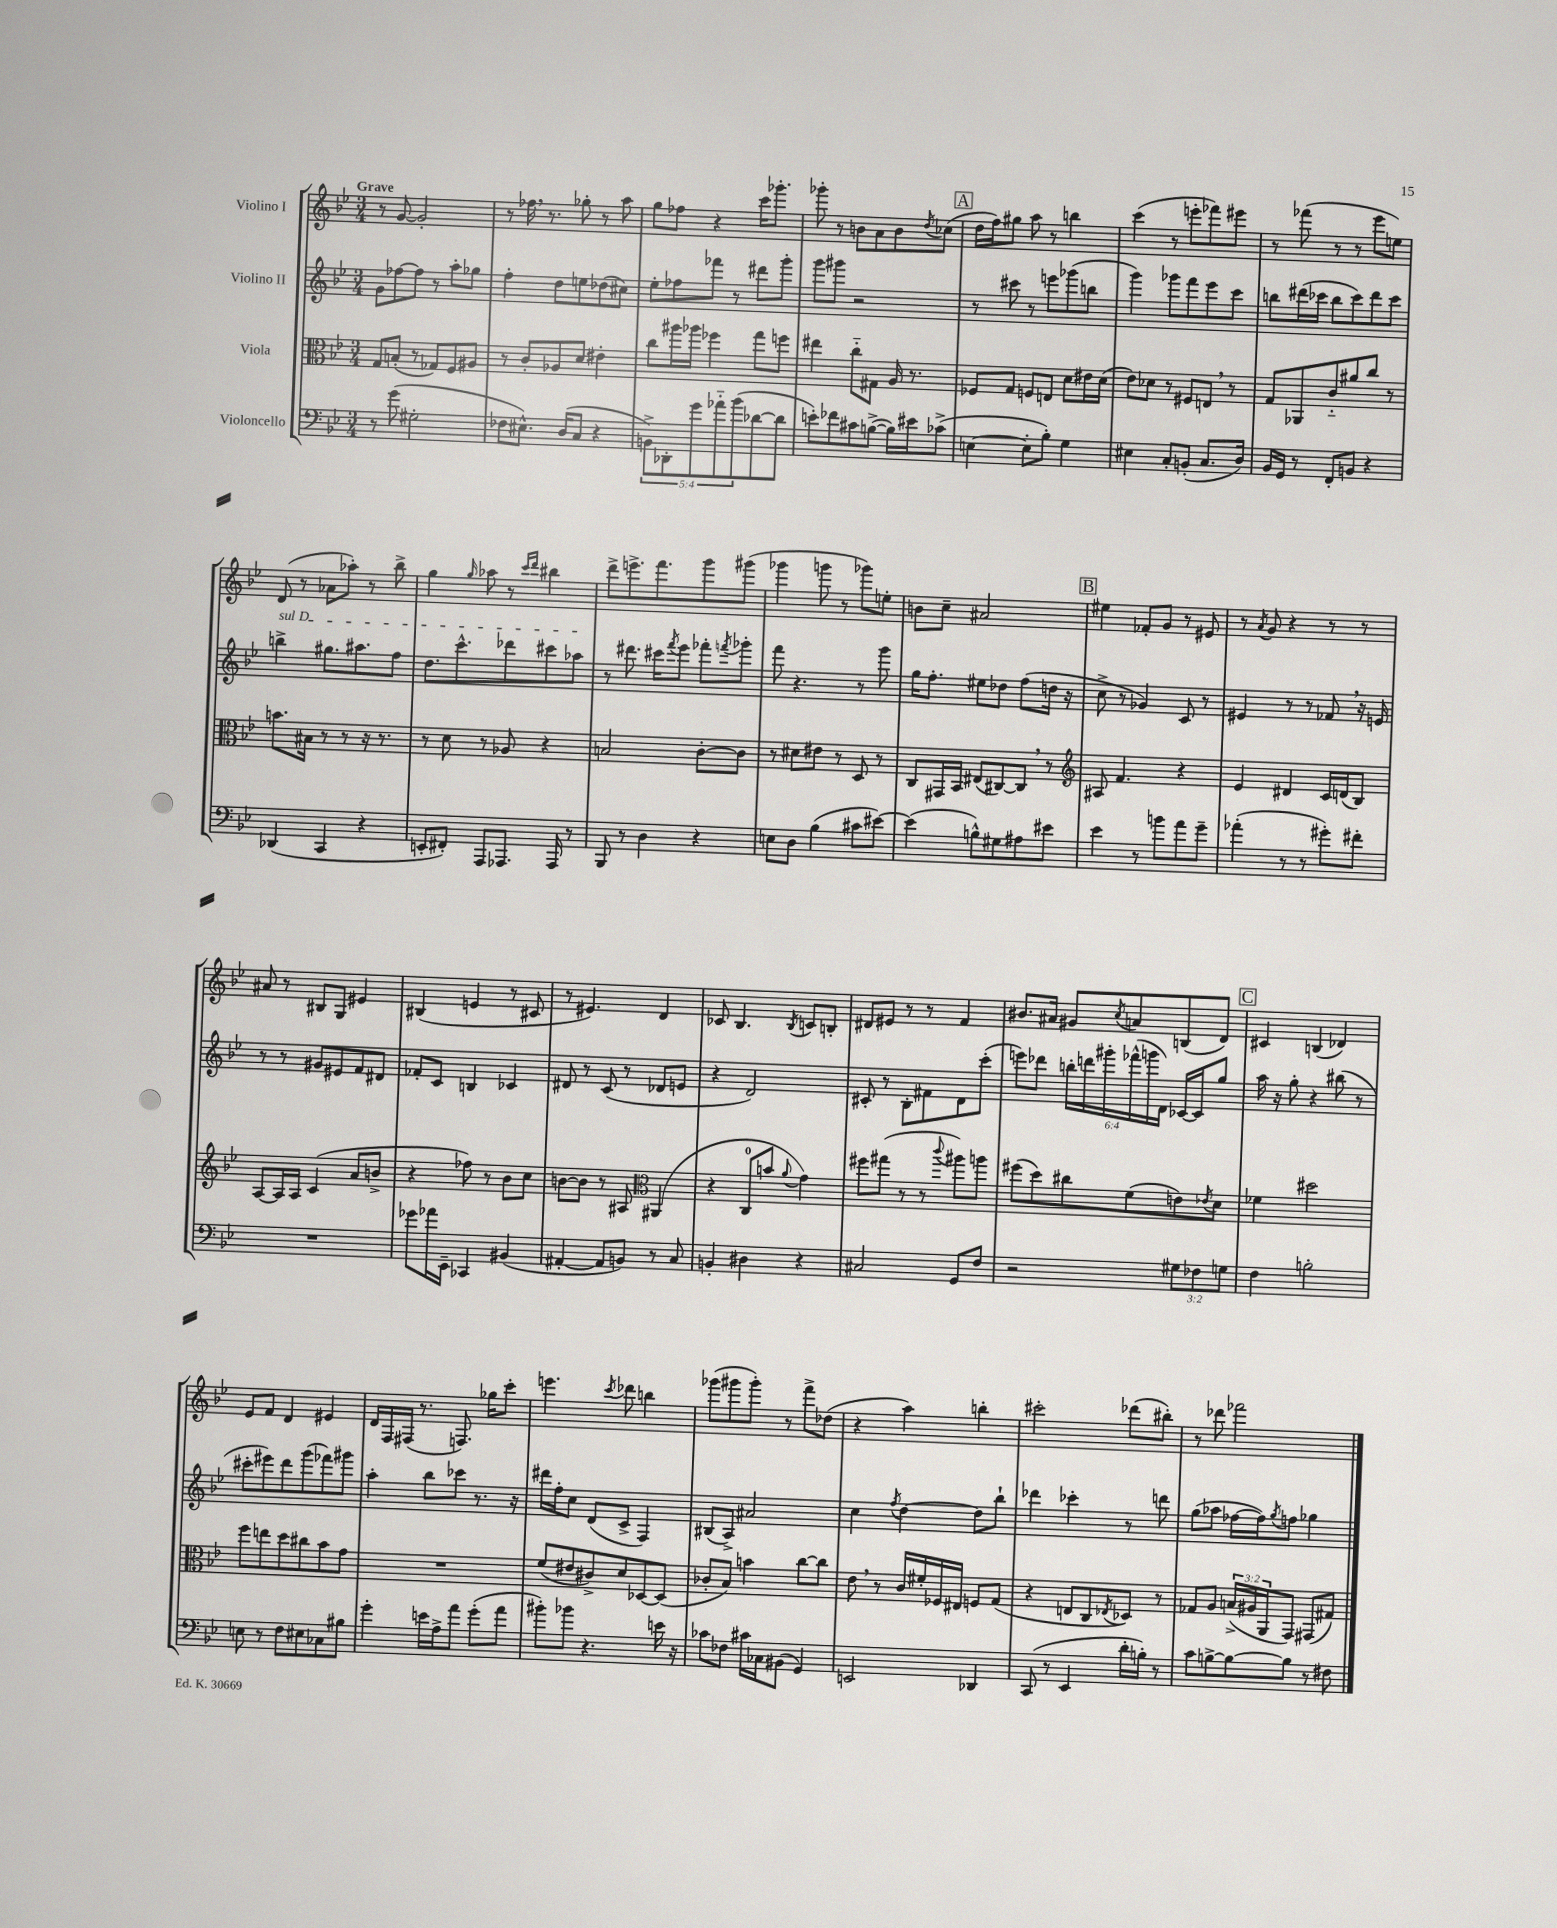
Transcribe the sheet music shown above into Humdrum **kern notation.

**kern	**kern	**kern	**kern
*part4	*part3	*part2	*part1
*staff4	*staff3	*staff2	*staff1
*I"Violoncello	*I"Viola	*I"Violino II	*I"Violino I
*clefF4	*clefC3	*clefG2	*clefG2
*k[b-e-]	*k[b-e-]	*k[b-e-]	*k[b-e-]
*M3/4	*M3/4	*M3/4	*M3/4
=1	=1	=1	=1
!	!	!	!LO:TX:a:B:t=Grave
8r	8G/L	8g\L	8r
(8g\	(8Bn'/J	[8ff-X\	[8g/
2G#X'\	8r	8ff-\J]	2g'/]
.	8G-X/L)	8r	.
.	8F/	8aa'\L	.
.	8A#X/J	8gg-X\J	.
=2	=2	=2	=2
8F-X\L	8r	4ff'\	8r
8.E#X^^\J)	8c'/L	.	16ff-X,\
.	.	.	8.r
.	8A-X/	8dd\L	.
(16D/KL	.	.	.
8C/J	8d/J	8een\	8gg-X'\
4r	4e#X'\	(8dd-X\	8r
.	.	8cc#X\J)	8aa\
=3	=3	=3	=3
10BBn^\L)	8cc\L	8ee-'\L	8gg\L
10DD-X'\	.	.	.
.	16aa#X\L	8ff-X\	8ff-X\J
.	16aa-X\JJ	.	.
10g\	.	.	.
.	4ff-X\	8fff-X\J	4r
10a-X\	.	.	.
.	.	8r	.
(10b-\	.	.	.
[8d-X\	8gg\L	8ddd#X\L	16ccc\KL
.	.	.	8.ggg-X'\J
8d-\J]	8ffn\J	8ggg'\J	.
=4	=4	=4	=4
8en'\L)	4ee#X\	8ggg\L	8ggg-X'\
8f-X\	.	8ggg#X\J	8r
8c#X\	8cc\L	2r	8bn\L
([8Bn^\J	8G#X\J	.	8a\
16B\LL])	16A/	.	8b\
16e#X\J	8.r	.	.
.	.	.	8qdd/
(8c-X^\J	.	.	(8cc-X\J
!!LO:REH:place=s1:t=A
=5	=5	=5	=5
[4En\	8F-X/L	8r	16dd\LL
.	.	.	16ff\J)
.	8G/J	8ccc#X\	8gg#X\J
8E'\L]	8Fn/L	8r	8aa\
8B-'\J)	8En/J	8eeen\L	8r
4G\	8d\L	(8ggg-X\	4bbn\
.	16e#X\L	8bbn\J	.
.	(16d\JJ	.	.
=6	=6	=6	=6
4E#X\	8e-\L)	4ggg\)	(4ccc\
.	8d-X\J	.	.
8C'/L	8r	8ggg-X\L	8r
(8BBn'/J	8F#X/L	8fff\	8eeen'\L
8.C/L	8En,/J	8eee-\	8fff-X\)
.	8r	8ccc\J	8eee#X\J
16D/Jk)	.	.	.
=7	=7	=7	=7
16BB-/LL	8G/L	8bbn\L	8r
16GG/JJ	.	.	.
8r	8AA-X/	(16ddd#X\L	(8fff-X\
.	.	16ccc-X\JJ	.
8FF'/L	8c/	8bb\L	8r
8BBn/J	8a#X/	8ccc-\)	8r
4r	8cc/J	8ddd#\	8eee-\L
.	8r	8ccc-\J	8een\J)
!!LO:LB:g=z
=8	=8	=8	=8
!	!	!LO:TX:a:i:t=sul D	!
(4DD-X/	8.bn\L	4bbn^\	(8d/
.	.	.	8r
.	16B#X\Jk	.	.
4CC/	8r	8.gg#X\L	8a-X\L
.	8r	.	8aa-X'\J)
.	.	8.aa#X\	.
4r	16r	.	8r
.	8.r	.	.
.	.	8ff\J	8bb-^\
=9	=9	=9	=9
8EEn'/L	8r	8.dd\L	4gg\
8FF#X'/J)	8d\	.	.
.	.	8.ccc^^\	.
.	.	.	16qqgg/
8AAA/L	8r	.	8aa-X\
8.AAA-X/J	8A-X/	8ddd-X\	8r
.	.	.	16qqccc/LL
.	.	.	16qqddd/JJ
.	4r	8ccc#X\	4bb#X\
16AAA-/	.	.	.
8r	.	8aa-X\J	.
=10	=10	=10	=10
8BBB-/	2Bn/	8r	8ddd^\L
8r	.	8.ddd#X\	8.eeen^\
4D\	.	.	.
.	.	16ccc#X\KL	8.fff\
.	.	8qfff/	.
.	.	8eee-\J	.
4r	[8c'\L	8fff-X'\L	8ggg\
.	.	8qfffn/	.
.	8c\J]	8ggg-X'\J	(8ggg#X\J
=11	=11	=11	=11
8En\L	8r	8fff\	4ggg-X\
8D\J	8d#X\L	4.r	.
(4B-\	8e#X\J	.	8gggn\
.	8r	.	8r
8c#X\L	8D/	8r	8ggg-X\L)
[8e#X\J)	8r	8ggg\	8een'\J
=12	=12	=12	=12
(4e#\]	8C/L	16gg\KL	8bn\L
.	.	8.ff'\J	.
.	16GG#X/L	.	8cc~\J
.	16BB-/JJ	.	.
8Bn^^\L)	(8E#X/L	8ee#X\L	2a#X/
8G#X\	[8C#X/)	8dd-X\J	.
8A#X\	8C#,/J]	(8ff\L	.
8e#X\J	8r	16ddn\Jk	.
.	.	16r	.
!!LO:REH:place=s1:t=B
=13	=13	=13	=13
*	*clefG2	*	*
4e-\	8A#X/	8cc^\	4ee#X\
.	4.f/	8r	.
8r	.	4g-X/)	8f-X'/L
8bn\L	.	.	8g/J
8a\	4r	8c/	8r
8g~\J	.	8r	8e#X/
=14	=14	=14	=14
(4a-X'\	4e-/	4e#X/	8r
.	.	.	8qa/
.	.	.	8g/
8r	4d#X/	8r	4r
8r	.	8r	.
8g#X'\L)	16c/LL	8f-X,/	8r
.	(16dn/J	.	.
8f#X'\J	8B-/J)	16r	8r
.	.	16en/	.
!!LO:LB:g=z
=15	=15	=15	=15
2.r	[8A/L	8r	8a#X/
.	16A/L]	8r	8r
.	16A/JJ	.	.
.	(4c/	8g#X/L	8B#X/L
.	.	8e#X/	8G/J
.	8a/L	8f/	4e#X/
.	8bn^/J	8d#X/J	.
=16	=16	=16	=16
8g-X\L	4r	8f-X'/L	(4B#X/
16a-X\L	.	8c/J	.
16EE-~\JJ	.	.	.
4CC-X/	8ff-X\)	4Bn/	4en/
.	8r	.	.
(4BB#X/	8b-\L	4c-X/	8r
.	8cc\J	.	8c#X/
=17	=17	=17	=17
[4AA#X'/	[8bn\L	8d#X/	8r
.	8b\J]	8r	4.e#X/)
8AA#/L]	8r	(8c/	.
8BBn/J)	8A#X/	8r	.
*	*clefC3	*	*
8r	(4AA#X/	8d-X/L	4d/
8C/	.	8en/J	.
=18	=18	=18	=18
4BBn'/	4r	4r	8c-X/
.	.	.	4.B-/
4D#X\	8C/L	2d/)	.
.	8bn/J	.	.
.	8qqa/	.	8qB-/
4r	4g\)	.	8cn/L
.	.	.	8Bn'/J
=19	=19	=19	=19
2C#X/	8ff#X\L	8c#X'/	8d#X/L
.	(8gg#X\J	8r	8e#X/J
.	8r	8B-'\L	8r
.	8r	8f#X\	8r
.	8qqccc/	.	.
8GG/L	8aa#X\L)	8d\	4f/
8F/J	8aan\J	(8ccc'\J	.
=20	=20	=20	=20
2r	(8ff#X\L	8eeen\L)	8.b#X/L
.	8dd\)	8ddd-X\J	.
.	.	.	16a#X/Jk
.	8cc#X\	24bbn'\LL	8g#X/L
.	.	24dddn\	.
.	.	24ggg#X'\	.
.	.	.	8qcc/
.	(8f\	(24fff-X^^\	8an/
.	.	24gggn\	.
.	.	24d\JJ)	.
12G#X\L	8en\)	[16c-X/LL	(8Bn/
.	.	16c-/J]	.
12F-X\	.	.	.
.	8qe-X/	.	.
.	8d\J	8gg/J	8d/J)
12Gn\J	.	.	.
!!LO:REH:place=s1:t=C
=21	=21	=21	=21
4F\	4f-X\	16aa\	4c#X/
.	.	16r	.
.	.	8gg'\	.
2Bn'\	2dd#X\	4r	(4Bn/
.	.	(8bb#X\	4d-X/)
.	.	8r	.
!!LO:LB:g=z
=22	=22	=22	=22
8En\	8ff\L	8ccc#X'\L	8e-/L
8r	8een\	8eee#X\)	8f/J
8F\L	8dd\	8ddd\	4d/
8E#X\	8cc#X\	(8ggg\	.
8C-X\	8b-\	8fff-X\)	4e#X/
8B#X\J	8g\J	8ggg#X\J	.
=23	=23	=23	=23
4g'\	2.r	4aa'\	16d/LL
.	.	.	16F/
.	.	.	(16F#X/JJ
.	.	.	8.r
16en\LL	.	8bb-\L	.
16A^\J	.	.	.
8a\J	.	8ccc-X\J	8.Fn/)
(8g'\L	.	8.r	.
.	.	.	16gg-X\KL
8a\J	.	.	8ccc'\J
.	.	16r	.
=24	=24	=24	=24
8b#X'\L)	(8f/L	16ddd#X\LL	4.eeen\
.	.	16ff'\J	.
8b-X\J	8e#X/	8cc\J	.
4.r	8c#X^/)	(8d/L	.
.	.	.	8qccc/
.	8d/	8c^/J	8ddd-X\
.	[8D-X/	4F/)	4bbn\
16en\	(8D-/J]	.	.
16r	.	.	.
=25	=25	=25	=25
8c-X\L	8c-X'/L	(8B#X/L	(8ggg-X\L
8F-X\J	8B-/J)	8A^/J)	8ggg#X\
16c#X\LL	4bn\	2a#X/	8ggg#'\J)
16C-X\J	.	.	.
(8BB#X\J	.	.	8r
4GG/)	[8cc\L	.	8fff^\L
.	8cc\J]	.	(8dd-X\J
=26	=26	=26	=26
2EEn/	8e-,\	4cc\	4r
.	8r	.	.
.	.	8qff/	.
.	16c/LL	[4dd\	4aa\)
.	16f#X'/	.	.
.	16F-X/	.	.
.	16E#X/JJ	.	.
4DD-X/	8Fn/L	8dd\L]	4bbn'\
.	(8G/J	8bb-`\J	.
=27	=27	=27	=27
(8CC/	4r	4ddd-X\	2ccc#X'\
8r	.	.	.
4EE-/	8En/L	4ccc-X'\	.
.	8C/	.	.
.	8qE-X/	.	.
16d'\LL	8D-X/J)	8r	(8ddd-X\L
16Bn'\JJ)	.	.	.
8r	8r	8dddn\	8bb#X'\J)
=28	=28	=28	=28
8c\L	8G-X/L	(8gg\L	8r
[8Bn^\	8A/J	8aa-X\J	8ddd-X\
8B\_	(24Bn^/LL	[16ff-X\LL	2fff-X\
.	24A#X/	.	.
.	.	16ff-\J])	.
.	24AA/J	.	.
.	.	8qgg/	.
8B\J]	8GG/J)	8ffn\J	.
8r	(8GG#X/L	4gg-X\	.
8F#X\	8G#X/J)	.	.
==	==	==	==
*-	*-	*-	*-
